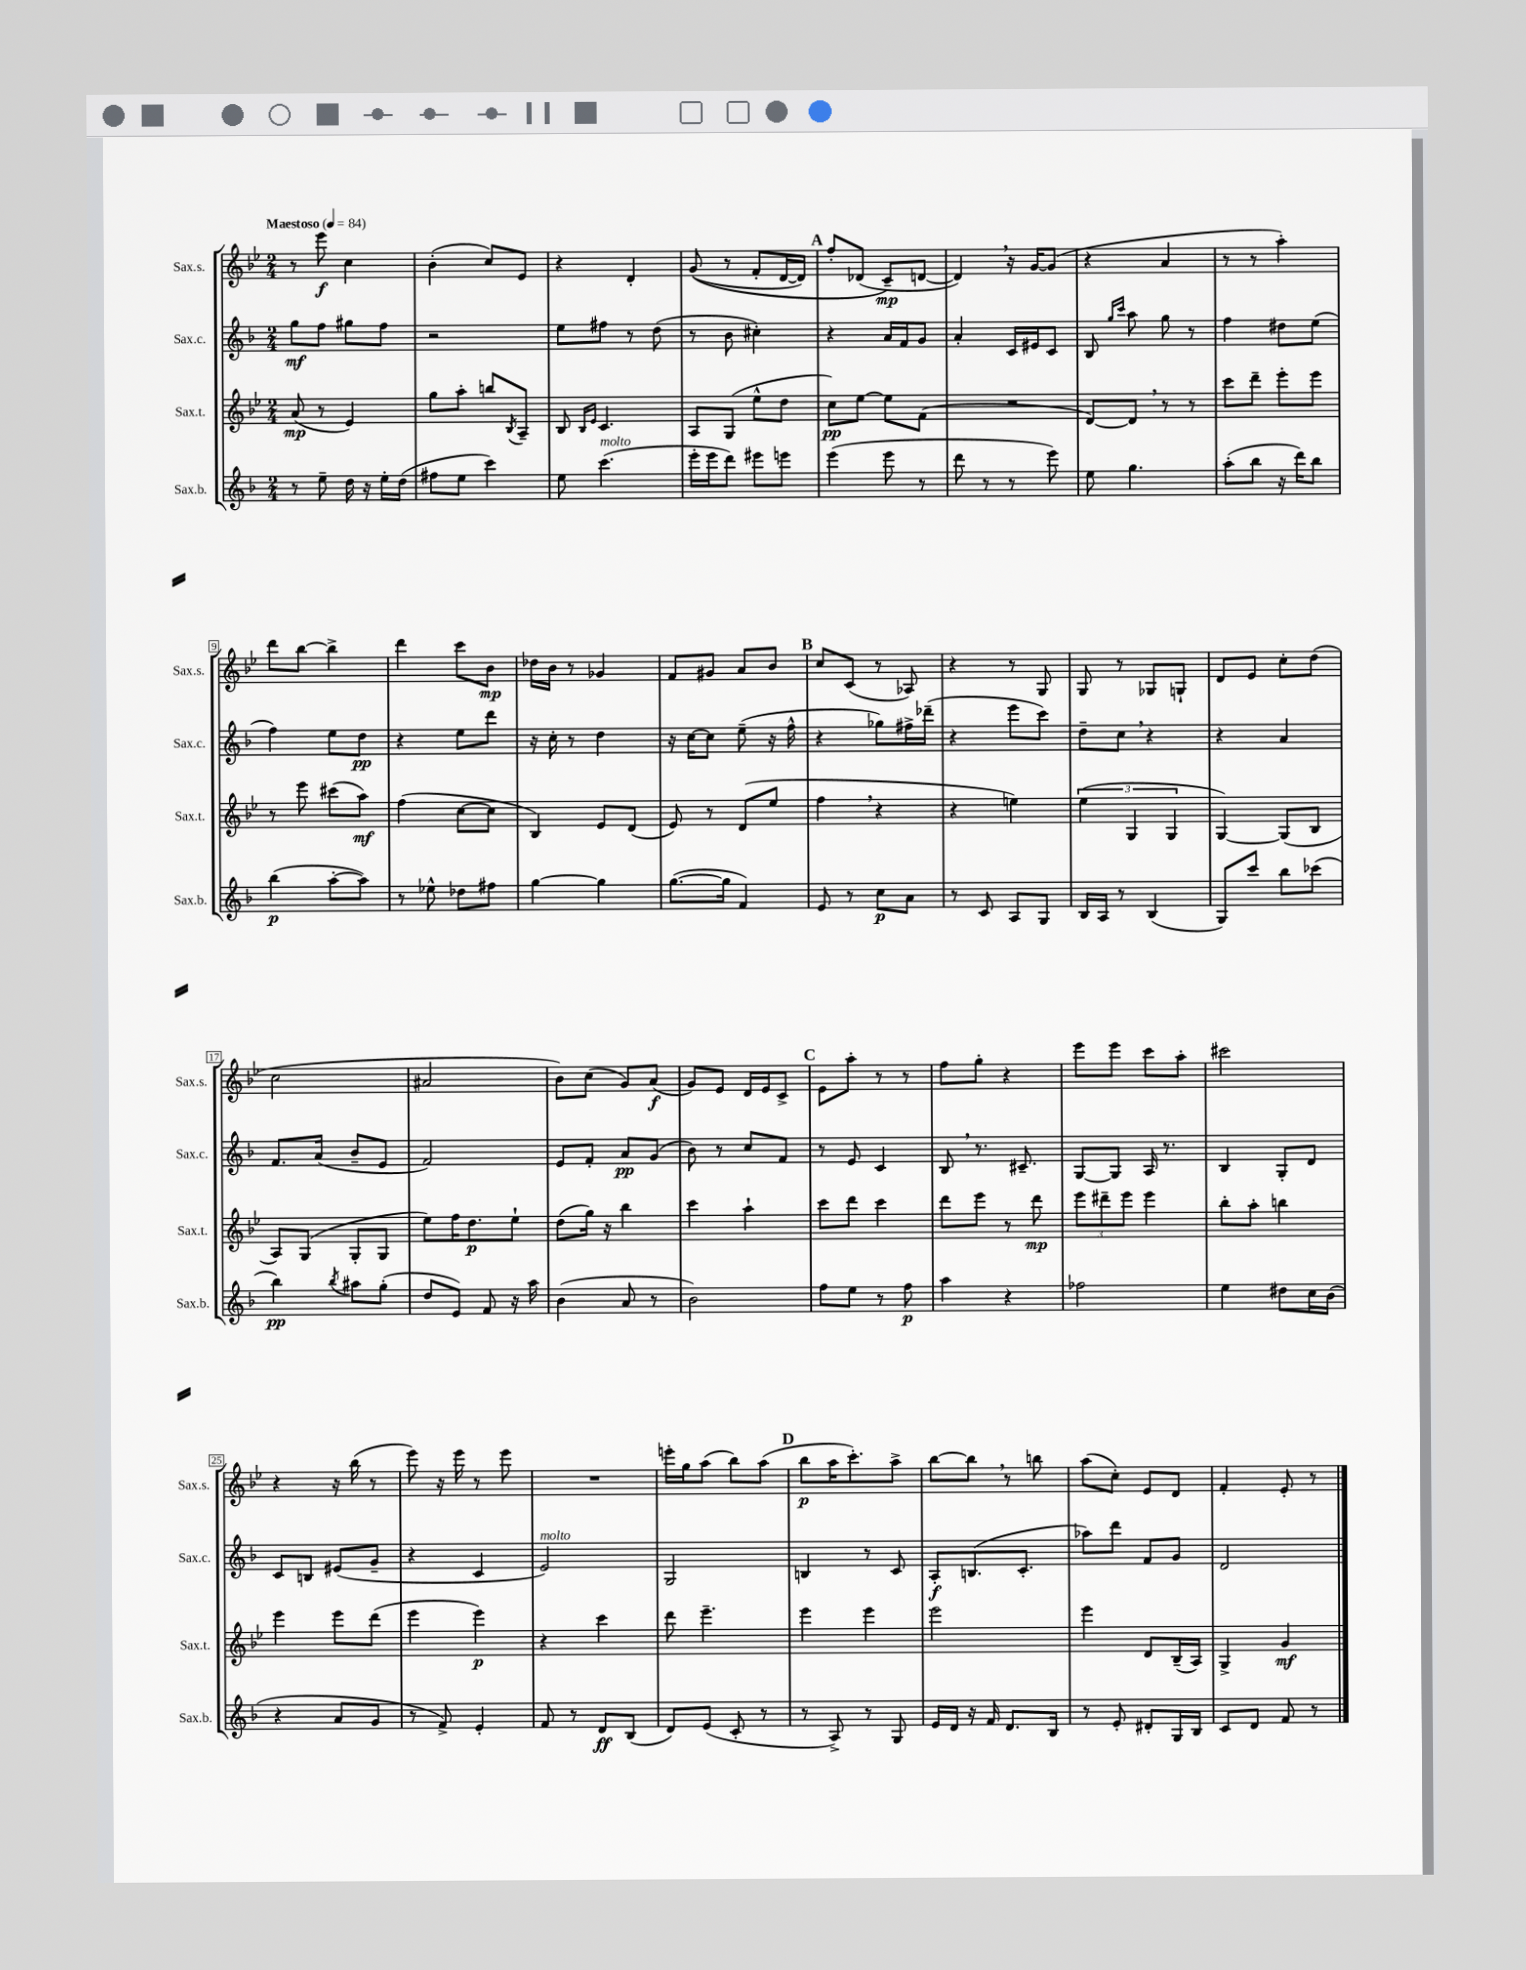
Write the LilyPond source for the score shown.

<<
\new StaffGroup <<
\new Staff = "s0" \with { instrumentName = "Sax.s." shortInstrumentName = "Sax.s." } {
    \clef treble \key bes \major \numericTimeSignature \time 2/4 \tempo "Maestoso" 4 = 84
    r8 ees'''8\f c''4 |
    bes'4-.( c''8) ees'8 |
    r4 d'4-. |
    g'8(\( r8 f'8-. d'16~ d'16) |
    \mark \markup { \bold "A" } f''8-. des'8( c'8--\mp\) d'8~ |
    d'4) \breathe r16 g'16~ g'8( |
    r4 a'4 |
    r8 r8 a''4-.) |
    d'''8 bes''8~ bes''4-> |
    d'''4 c'''8 bes'8\mp |
    des''16 bes'16 r8 ges'4 |
    f'8 gis'8 a'8 bes'8 |
    \mark \markup { \bold "B" } c''8 c'8( r8 aes8) |
    r4 r8 g8 |
    g8 r8 ges8 g8-! |
    d'8 ees'8 c''8-. d''8( |
    c''2 |
    ais'2 |
    bes'8) c''8( g'8) a'8\f( |
    g'8) ees'8 d'16 ees'16 c'8-> |
    \mark \markup { \bold "C" } ees'8 a''8-. r8 r8 |
    f''8 g''8-. r4 |
    ees'''8 ees'''8 c'''8 a''8-. |
    cis'''2 |
    r4 r16 bes''16( r8 |
    ees'''8) r16 ees'''16 r8 ees'''8 |
    R2 |
    e'''16-. g''16 a''8( bes''8) a''8( |
    \mark \markup { \bold "D" } bes''8\p a''16 c'''8.-.) a''8-> |
    bes''8~ bes''8 \breathe r8 b''8 |
    a''8( c''8-.) ees'8 d'8 |
    f'4-. ees'8-. r8 \bar "|." |
}
\new Staff = "s1" \with { instrumentName = "Sax.c." shortInstrumentName = "Sax.c." } {
    \clef treble \key f \major \numericTimeSignature \time 2/4
    g''8\mf f''8 gis''8 f''8 |
    r2 |
    e''8 fis''8 r8 d''8( |
    r8 bes'8 cis''4-.) |
    \mark \markup { \bold "A" } r4 a'16 f'16 g'8 |
    a'4-. c'16 eis'16 c'8 |
    bes8 \grace { g''16 c'''16 } a''8 g''8 r8 |
    f''4 dis''8 e''8( |
    f''4) e''8 d''8\pp |
    r4 e''8 d'''8 |
    r16 c''16-. r8 d''4 |
    r16 c''16~ c''8 e''8--( r16 f''16-^ |
    \mark \markup { \bold "B" } r4 ges''8) fis''16-> des'''16--( |
    r4 e'''8 c'''8) |
    d''8-- c''8 \breathe r4 |
    r4 a'4 |
    f'8. a'16( bes'8-- e'8 |
    f'2) |
    e'8 f'8-. a'8\pp g'8( |
    bes'8) r8 c''8 f'8 |
    \mark \markup { \bold "C" } r8 e'8 c'4 |
    bes8 \breathe r8. cis'8.-- |
    g8~ g8 a16 r8. |
    bes4 g8-. d'8 |
    c'8 b8 eis'8( g'8-- |
    r4 c'4 |
    e'2^\markup { \italic "molto" }) |
    g2 |
    \mark \markup { \bold "D" } b4 r8 c'8 |
    a8-.\f b8.( c'8.-. |
    aes''8) d'''8 f'8 g'8 |
    d'2 \bar "|." |
}
\new Staff = "s2" \with { instrumentName = "Sax.t." shortInstrumentName = "Sax.t." } {
    \clef treble \key bes \major \numericTimeSignature \time 2/4
    a'8\mp( r8 ees'4) |
    g''8 a''8-. b''8 \acciaccatura { bes8 } a8-- |
    bes8 \grace { bes16 ees'16 } c'4. |
    a8 g8( ees''8-^ d''8 |
    \mark \markup { \bold "A" } c''8\pp) ees''8~ ees''8 f'8( |
    R2 |
    d'8~) d'8 \breathe r8 r8 |
    c'''8 d'''8-- ees'''8-. ees'''8 |
    r8 ees'''8 cis'''8( a''8\mf) |
    f''4( c''8~ c''8 |
    bes4) ees'8 d'8( |
    ees'8) r8 d'8( ees''8 |
    \mark \markup { \bold "B" } f''4 \breathe r4 |
    r4 e''4) |
    \tuplet 3/2 { ees''4( g4 g4 } |
    g4~) g8( bes8 |
    a8) g8( g8-. g8 |
    ees''8) f''16 d''8.\p ees''8-! |
    d''8( g''16) r16 bes''4 |
    c'''4 a''4-! |
    \mark \markup { \bold "C" } c'''8 d'''8 c'''4 |
    d'''8 ees'''8 r8 d'''8\mp |
    \tuplet 3/2 { ees'''8 dis'''8-- ees'''8 } ees'''4 |
    bes''8-. a''8-. b''4 |
    ees'''4 ees'''8 d'''8( |
    ees'''4 ees'''4\p) |
    r4 c'''4 |
    d'''8 ees'''4.-- |
    \mark \markup { \bold "D" } ees'''4 ees'''4 |
    ees'''2 |
    ees'''4 d'8 bes16--( a16) |
    g4-> g'4\mf \bar "|." |
}
\new Staff = "s3" \with { instrumentName = "Sax.b." shortInstrumentName = "Sax.b." } {
    \clef treble \key f \major \numericTimeSignature \time 2/4
    r8 e''8-- d''16 r16 e''16-. d''16( |
    fis''8 e''8 c'''4) |
    e''8 c'''4.^\markup { \italic "molto" }( |
    e'''16-. e'''16 d'''8) eis'''8 e'''8 |
    \mark \markup { \bold "A" } e'''4( e'''8 r8 |
    d'''8 r8 r8 e'''8) |
    e''8 g''4. |
    a''8-.( bes''8 r16 d'''16) bes''8 |
    bes''4\p( a''8~-. a''8) |
    r8 ees''8-^ des''8 fis''8 |
    g''4~ g''4 |
    g''8.~( g''16 f'4) |
    \mark \markup { \bold "B" } e'8 r8 c''8\p a'8 |
    r8 c'8 a8 g8 |
    bes16 a16 r8 bes4( |
    g8) c'''8 bes''8 ces'''8( |
    bes''4\pp) \acciaccatura { bes''8 } ais''8 g''8-.( |
    d''8 e'8) f'8 r16 a''16 |
    bes'4( a'8 r8 |
    bes'2) |
    \mark \markup { \bold "C" } f''8 e''8 r8 f''8\p |
    a''4 r4 |
    fes''2 |
    e''4 dis''8 c''16 bes'16( |
    r4 a'8 g'8 |
    r8 f'8->) e'4-. |
    f'8 r8 d'8\ff bes8( |
    d'8) e'8( c'8-. r8 |
    \mark \markup { \bold "D" } r8 a8->) r8 g8 |
    e'16 d'16 r16 f'16 d'8. bes16 |
    r8 e'8-. dis'8-. g16 bes16 |
    c'8 d'8 f'8 r8 \bar "|." |
}
>>
>>
\layout { \context { \Score \override BarNumber.stencil = #(make-stencil-boxer 0.1 0.3 ly:text-interface::print) } }
